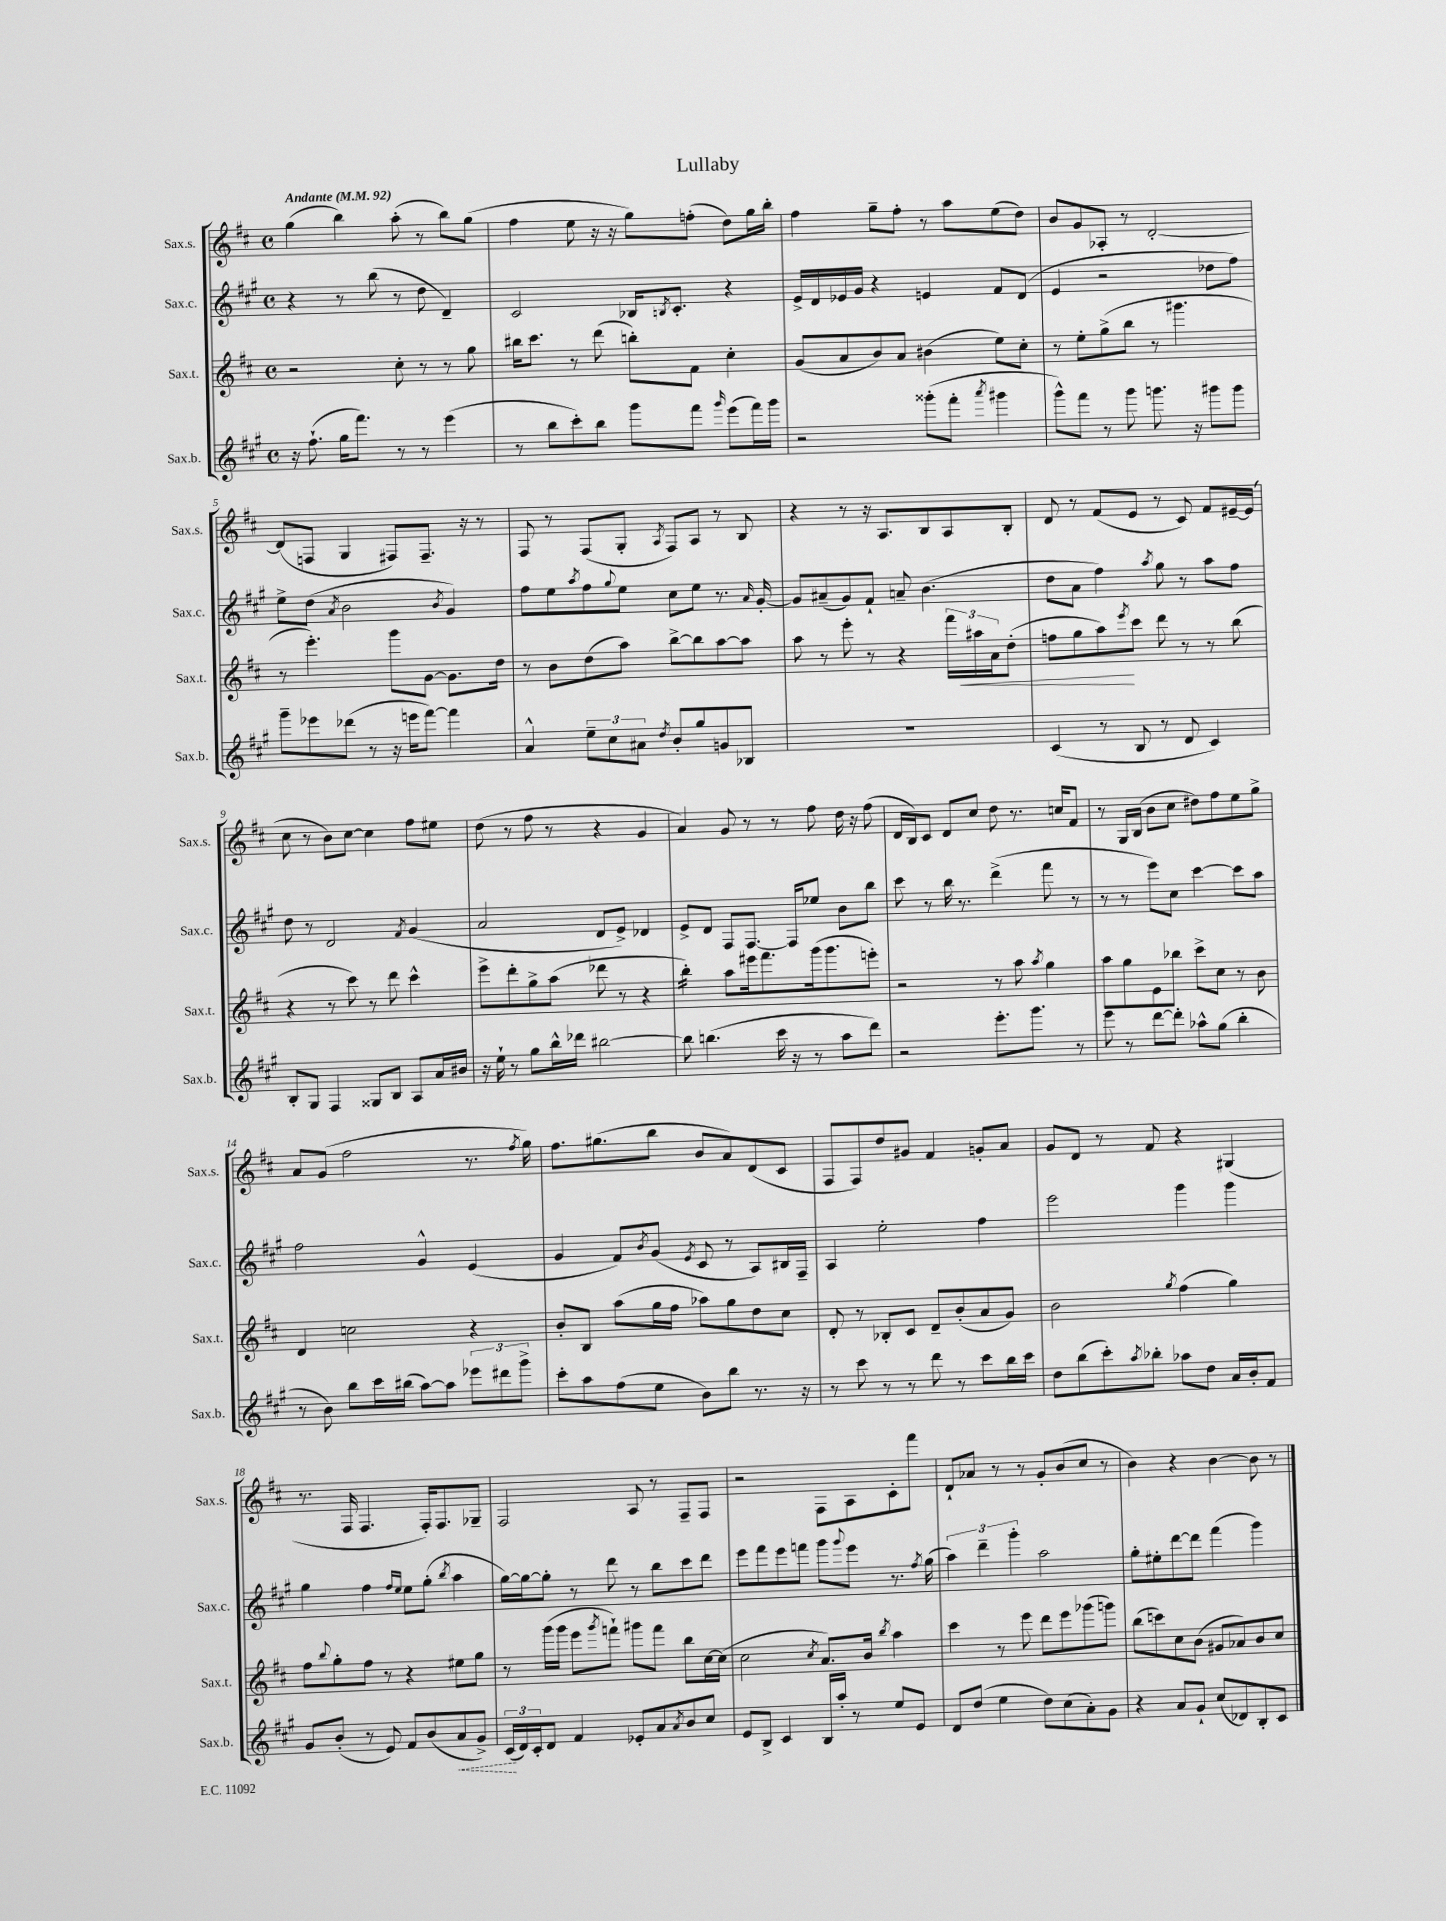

**kern	**kern	**kern	**kern
*staff4	*staff3	*staff2	*staff1
*clefG2	*clefG2	*clefG2	*clefG2
*k[f#c#g#]	*k[f#c#]	*k[f#c#g#]	*k[f#c#]
*M4/4	*M4/4	*M4/4	*M4/4
*met(c)	*met(c)	*met(c)	*met(c)
*MM92	*MM92	*MM92	*MM92
16r	2r	4r	(4gg
(8.ff#`	.	.	.
16gg#	.	8r	4bb)
8.fff#)	.	.	.
.	.	(8bb	.
8r	8cc#'	8r	(8aa'
8r	8r	8dd	8r
(4eee	8r	4d~)	8bb)
.	8gg	.	(8gg
=	=	=	=
8r	16bb#	2c#	4ff#
.	8.ccc#	.	.
8bb	.	.	.
8ccc#')	8r	.	8ee
8bb	(8ddd	.	16r
.	.	.	16r
8ggg#	8bb')	16B-	8gg)
.	.	8qB	.
.	.	8.c#'	.
8fff#	8f#	.	(8ff'
16qqggg#	.	.	.
(8eee	4cc#'	4r	8dd)
16fff#)	.	.	16gg
16ggg#	.	.	16bb'
=	=	=	=
2r	(8g	16e^	4ff#
.	.	16d	.
.	8a	16e-	.
.	.	16g#	.
.	8b)	4r	8gg~
.	8a	.	8ff#'
(8ggg##'	(4b#	4e	8r
8fff#'	.	.	8aa
8qaaa	.	.	.
4ggg#	8ee)	8f#	(8ee
.	8cc#'	(8d	8dd)
=	=	=	=
8ggg#^^)	8r	4e	8b
8fff#	8ee'	.	8g
8r	(8gg^	2r	8A-'
8ggg#	8bb	.	8r
8.ggg	8r	.	[2d'
.	4.ggg#	.	.
16r	.	.	.
8ggg#	.	8dd-	.
8ggg#	.	8ff#)	.
=	=	=	=
8ggg#~	8r	8ee^	(8d]
8eee-	4.eee')	(8dd	8F
.	.	8qa	.
(8ddd-	.	2b	4G
8r	.	.	.
16r	8ggg	.	8F#)
16eee	.	.	.
[8fff#)	[8g	.	8.F#~
.	.	8qb	.
4fff#]	8.g]	4g#)	.
.	.	.	16r
.	.	.	8r
.	16dd	.	.
=	=	=	=
4a^^	8r	8ff#	8F#
.	8b	8ee	8r
.	.	8qaa	.
12ee~	(8dd	8ff#	(8F#
12cc#	.	.	.
.	.	8qqgg#	.
.	8aa)	8ee	8G'
12a#	.	.	.
8qdd	.	.	8qA
8b'	[8bb^	8cc#	8F#)
8gg#	8bb]	8ee	8A
8g	[8aa	8.r	8r
8B-	8aa]	.	8B
.	.	16qqa	.
.	.	[16g#'	.
=	=	=	=
1r	8aa	8g#]	4r
.	8r	(8a#~	.
.	8eee'	8g#)	8r
.	8r	8f#`	16r
.	.	.	8.A
.	4r	8a~	.
.	.	(4.b	8B
.	24fff#	.	8A
.	24aa#	.	.
.	24a	.	.
.	(8dd'	.	8B'
=	=	=	=
(4c#	8ff	8dd	8d
.	8gg	8a	8r
8r	8aa)	4ff#)	(8f#
.	8qeee	.	.
8B	8ccc#	.	8e
.	.	8qaa	.
8r	8ddd	8gg#	8r
8d	8r	8r	8c#)
4c#)	8r	8aa	8f#
.	(8bb	8ff#	[16e#~
.	.	.	(16e#]
=	=	=	=
8B'	4r	8dd	8cc#
8G#	.	8r	8r
4F#	8r	2d	8b)
.	8ccc#)	.	[8cc#
8G##	8r	.	4cc#]
8B	8ddd	.	.
.	.	8qf#	.
8A	4ccc#^^	(4g#	8ff#
16a	.	.	8ee#
16b#	.	.	.
=	=	=	=
16r	8eee^	2a	(8dd
16ee`	.	.	.
8r	8ddd'	.	8r
8gg#	8gg^	.	8ff#
16bb^^	(8aa	.	8r
16ddd-	.	.	.
[2bb#	8ddd-	8d	4r
.	8r	8e^)	.
.	4r	4d-	4g
=	=	=	=
8bb#]	4bb')	8e^	4a)
(4.bb	.	8d	.
.	8aa	8F#	8g
.	16eee#	[8.F#	8r
.	8.fff#	.	.
16ccc#	.	.	8r
16r	.	16F#]	.
8r	(16ggg	8ee-	8ff#
.	8.ggg	.	.
8aa	.	8b	16dd
.	.	.	16r
8ddd)	8eee')	8bb	(8ff#
=	=	=	=
2r	2r	8ccc#	16d
.	.	.	16B)
.	.	8r	8c#
.	.	16bb	8d
.	.	8.r	.
.	.	.	8cc#
8.eee'	8r	(4ddd^	8dd
.	8aa	.	8.r
8.ggg#	.	.	.
.	8qaa	.	.
.	4gg	8fff#	.
.	.	.	16cc
8r	.	8r	8f#
=	=	=	=
8eee	8aa	8r	8r
8r	8gg	8r	16G
.	.	.	(16B
[8ddd	8e	8eee)	8b
8ddd']	8bb-	8cc#	8cc#
8aa-^^	8ccc#^	[4ccc#	8dd#)
(8gg#	8cc#	.	8ff#
4bb'	8r	8ccc#]	8ee
.	8b	8aa	8gg^
=	=	=	=
8r	4d	2ff#	8a
8b)	.	.	(8g
8bb	2cc	.	2ff#
16ccc#	.	.	.
(16bb#	.	.	.
[8aa)	.	4g#^^	.
8aa]	.	.	.
12eee-	4r	(4e	8.r
12ddd#	.	.	.
12ggg#^	.	.	.
.	.	.	8qff#
.	.	.	16gg)
=	=	=	=
8ccc#'	8b'	4g#	8.ff#
8aa	8B	.	.
.	.	.	(8.gg#
(8ff#	(8aa	8f#)	.
.	.	8qb	.
8ee	16gg	(8g#	8bb
.	16ff#	.	.
.	.	8qe	.
8b)	8aa-)	8c#	8b
8bb	8gg	8r	8a)
8.r	8dd	8A)	(8d
.	8cc#	16B#	8c#
16r	.	16F#~	.
=	=	=	=
8r	8d'	4A	8F#
8ccc#	8r	.	8F#)
8r	8B-'	2ee'	8dd
8r	8c#	.	8g#
8ddd	8d~	.	4f#
8r	(8b'	.	.
8ccc#	8a	4ff#	8g'
16bb	8g)	.	8a
16ccc#	.	.	.
=	=	=	=
8dd	2b	2eee	8g
(8bb	.	.	8d
8ccc#')	.	.	8r
8qaa	.	.	.
8bb-'	.	.	8f#
.	8qgg	.	.
8aa-	(4ff#	4ggg#	4r
8dd	.	.	.
16a	4gg)	4ggg#	(4G#
16b'	.	.	.
8f#	.	.	.
=	=	=	=
8g#	8ff#	4gg#	8.r
.	8qqbb	.	.
(8b'	8gg'	.	.
.	.	.	16F#
8r	8ff#	4ff#	4.F#
8e)	8r	.	.
.	.	16qqff#	.
.	.	16qqee	.
8f#	4r	8ee	.
(8b	.	(8gg#'	16F#')
.	.	.	8.F#
.	.	8qbb	.
8a	8ee#	4aa	.
8g#^)	8gg	.	8G-~
=	=	=	=
(24c#	8r	[16gg#)	2F#
24d)	.	.	.
.	.	16gg#_	.
24c#'	.	.	.
8d	(16ggg	8gg#']	.
.	16ggg	.	.
4f#	8eee	8r	.
.	8qggg	.	.
.	8fff`)	8ddd	.
8e-'	8ggg#	8r	8A
8a	8fff	8bb	8r
8qa	.	.	.
8b	8bb	8ccc#	8F#~
8cc#	[16cc#	8ddd	8F#
.	(16cc#]	.	.
=	=	=	=
8e	2cc#	8eee	2r
8B^	.	8fff#	.
4c#	.	8eee	.
.	.	8fff	.
.	8qcc#	.	.
16B	8.a)	8ggg#	8F#
16aa'	.	.	.
.	.	8qqggg#	.
8r	.	8eee	8A
.	16b	.	.
.	8qbb	.	.
8ee	4aa	8.r	8c#'
8e	.	.	8fff#
.	.	8qff#	.
.	.	(16gg#	.
=	=	=	=
8d	4ccc#	6aa)	8d`
(8dd	.	.	8a-
.	.	6ddd~	.
4ee	8r	.	8r
.	.	6ggg#'	.
.	8eee	.	8r
8dd)	8ddd	2aa	8g'
(8cc#	8eee	.	(8b
8a')	(8ggg-	.	8cc#
8g#	8ggg)	.	8r
=	=	=	=
4r	(8bb	8gg#'	4b)
.	8ccc)	8ee#'	.
8a	8cc#	[8ddd	4r
8g#`	(8b	8ddd]	.
(8cc#	8g#	(4fff#	[4b
8d-)	8a-)	.	.
8B'	8b	4ggg#)	8b]
8c#	8cc#	.	8r
==	==	==	==
*-	*-	*-	*-
